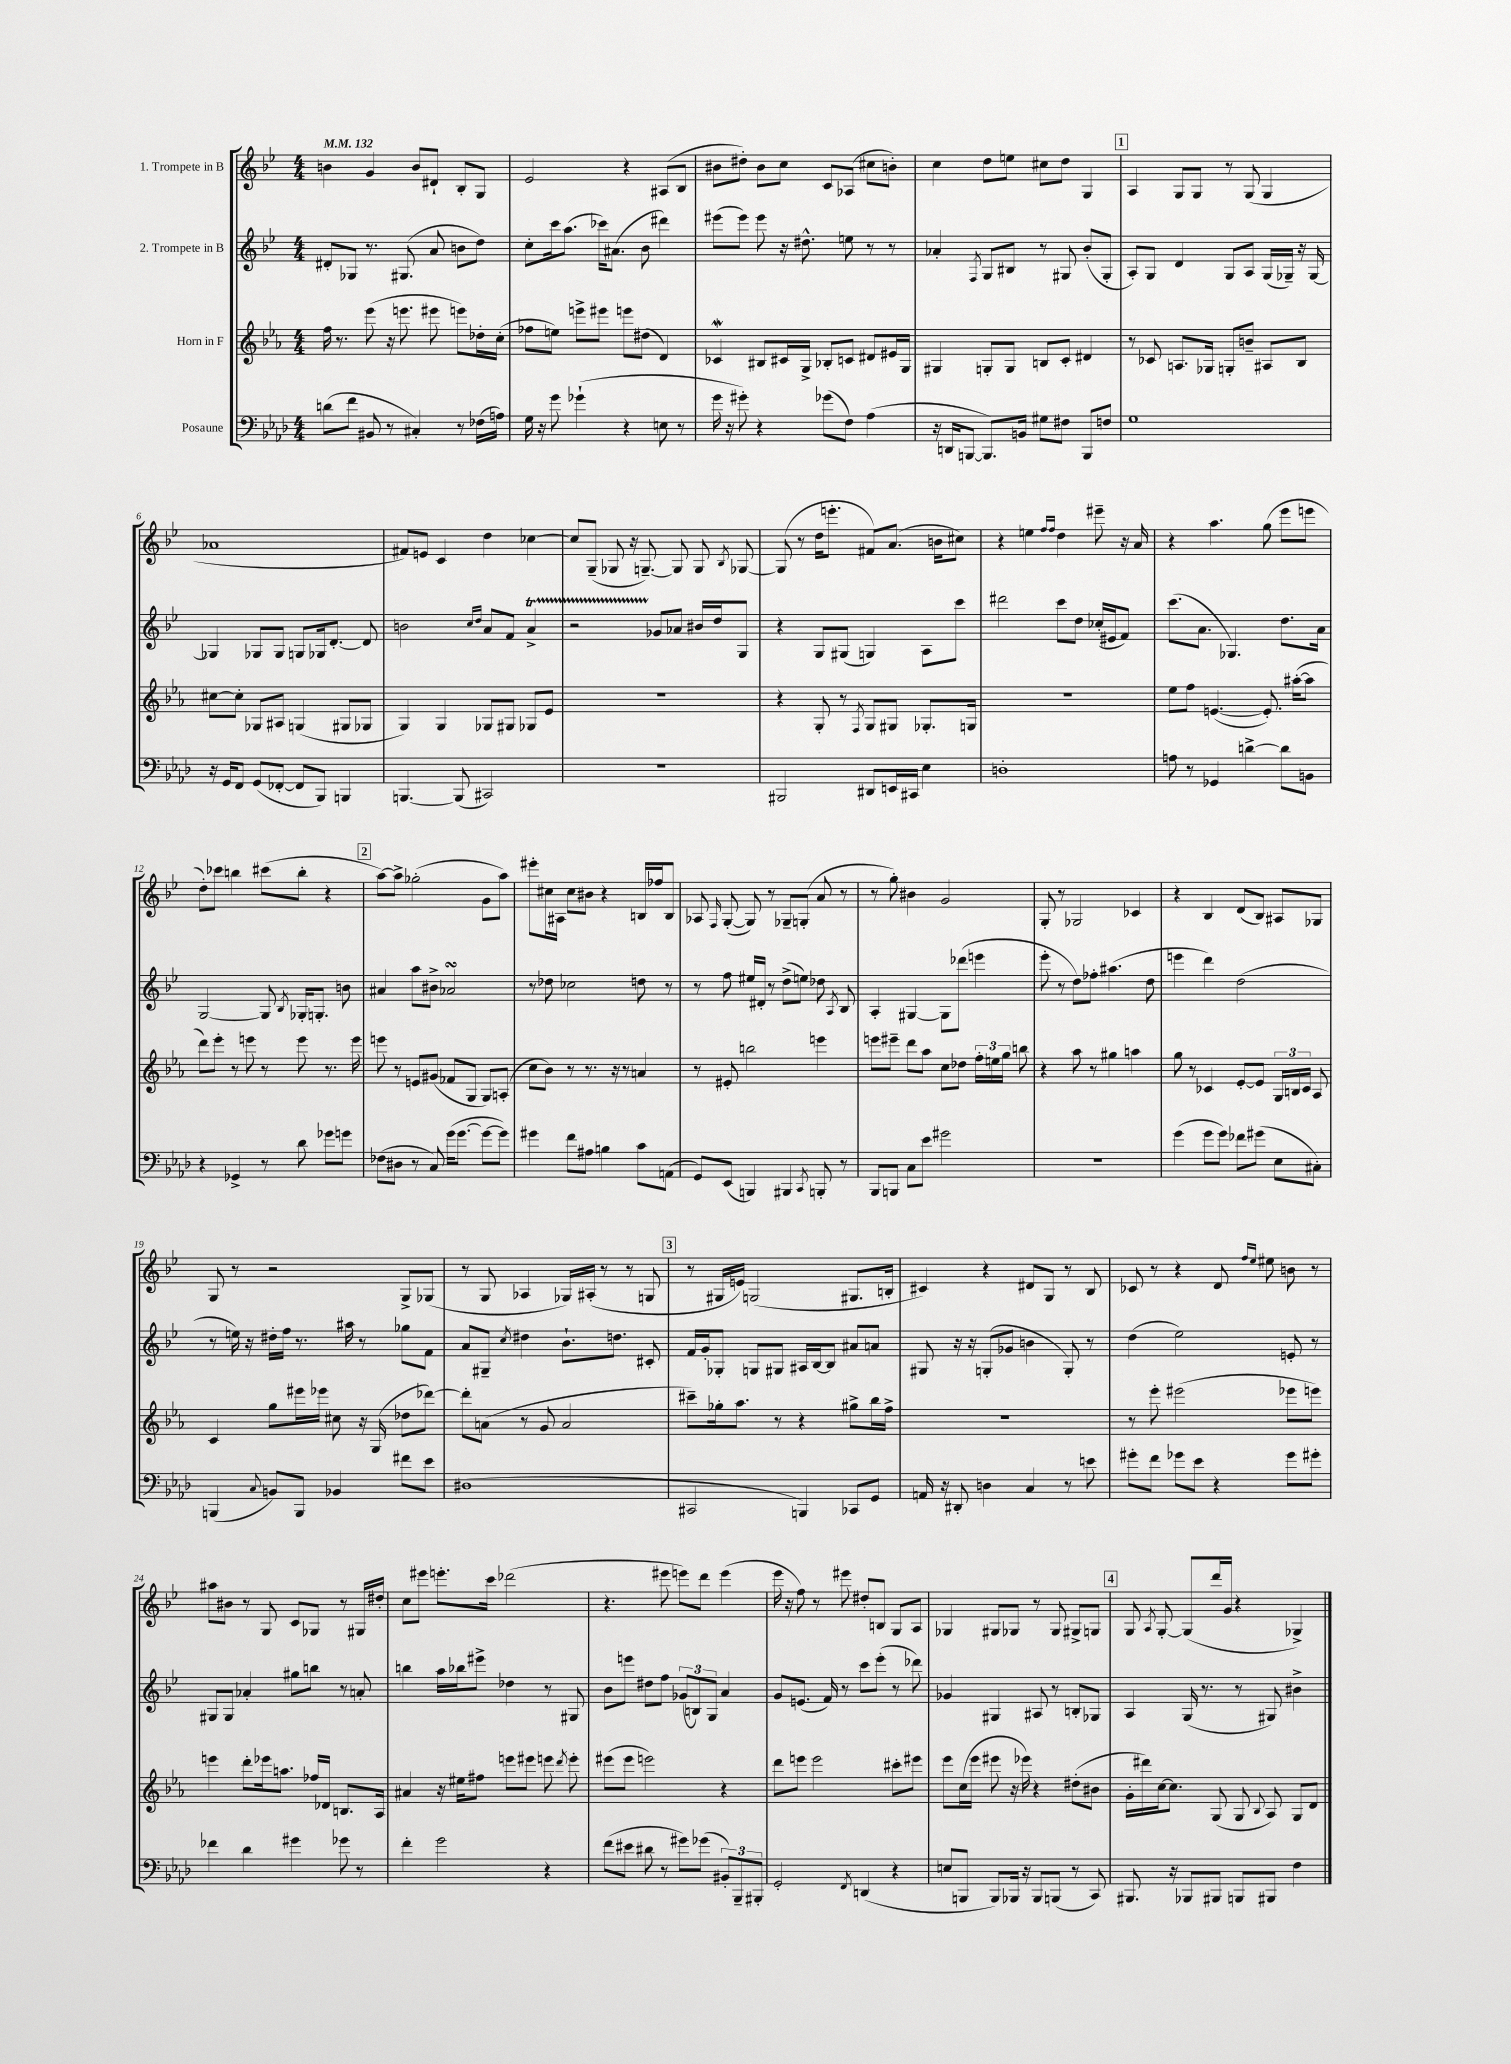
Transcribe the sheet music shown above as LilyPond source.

<<
\new StaffGroup <<
\new Staff = "s0" \with { instrumentName = "1. Trompete in B" } {
    \clef treble \key bes \major \numericTimeSignature \time 4/4 \tempo 4 = 132
    \autoBeamOff b'4 g'4 b'8[ dis'8]-! bes8[-. g8] |
    ees'2 r4 ais8[( bes8] |
    bis'8[ dis''8]-.) bis'8[ c''8] c'8[ aes8]( cis''8[ b'8]-.) |
    c''4 d''8[ e''8] cis''8[ d''8] g4 |
    \mark \markup { \box "1" } a4 g8[ g8] r8 g8( g4 |
    aes'1 |
    fis'8[) e'8] c'4 d''4 ces''4~ |
    ces''8[ g8]--( ges8 r16 g8.~--) g8 g8 \acciaccatura { bes8 } ges8~ |
    ges8( r8 d''16[ e'''8.]-. fis'8[) a'8.]( b'16[ cis''8]) |
    r4 e''4 \grace { f''16[ f''16] } d''4 eis'''8-- r16 a'16 |
    r4 a''4. g''8( ees'''8[ e'''8] |
    d''8[-.) ces'''8] b''4 cis'''8[( b''8]-. r4 |
    \mark \markup { \box "2" } a''8[~) a''8]-> ges''2-.( g'8[ a''8]) |
    eis'''8[-. cis''16 ais16] cis''8[ bis'8] r4 b16[ fes''16 b8] |
    aes8 \grace { f16 } g8~-.( g8) r8 ges8[-- g8]-.( a'8 r8 |
    r8 g''8-.) bis'4 g'2 |
    g8-. r8 ges2 ces'4 |
    r4 bes4 d'8[( bes8]) ais8[ ges8] |
    g8 r8 r2 g8[-> ges8]( |
    r8 g8 aes4 ges16[) ais16]-.( r8 r8 g8 |
    \mark \markup { \box "3" } r8 gis16[ e'16]) g2( gis8.[ b16]-. |
    cis'4) r4 dis'8[ g8] r8 bes8 |
    ces'8 r8 r4 d'8 \grace { f''16[ ees''16] } eis''8 b'8 r8 |
    ais''8[ bis'8] r8 g8 c'8[ ges8] r8 gis16[ dis''16]-. |
    c''8[ eis'''8] e'''8.[-. c'''16] des'''2( |
    r4. eis'''8 e'''8[) d'''8] e'''4( |
    ees'''16 r16 f''8) r8 eis'''8 dis''8[-. b8] g8[ a8] |
    ges4 gis8[ ges8] r8 ges8 gis8[-> g8] |
    \mark \markup { \box "4" } g8 \acciaccatura { a8 } g8~-. g8[( d'''16 g'16] r4 ges4->) \bar "|." |
}
\new Staff = "s1" \with { instrumentName = "2. Trompete in B" } {
    \clef treble \key bes \major \numericTimeSignature \time 4/4
    \autoBeamOff dis'8[-. ges8] r8. gis8.( a'8 b'8[ d''8]) |
    c''8[-. c'''16 a''8.]( ces'''16[) ais'8.]( bes'8 dis'''4) |
    eis'''8[( eis'''8]) eis'''8 r16 dis''8.-^ e''8 r8 r8 |
    aes'4-. \acciaccatura { f8 } g8[ bis8] r8 gis8 bes'8[-.( gis8]-. |
    \mark \markup { \box "1" } a8[-.) g8] d'4 g8[ a8] g16[( ges16]--) r16 ges16~ |
    ges4 ges8[ ges8] g8[ ges16 d'8.]~-. d'8 |
    b'2 \grace { c''16[ d''16] } a'8[ f'8] a'4->\startTrillSpan |
    r2 ges'8[\stopTrillSpan aes'8] bis'16[ d''16 g8] |
    r4 g8[ gis8]( g4) a8[ c'''8] |
    dis'''2 c'''8[ d''8] ces''16[-.( eis'16 f'8]) |
    c'''8.[( a'8.] ges4.) d''8.[ a'16] |
    g2~ g8 \acciaccatura { bes8 } ges16[-. g8.]-. b'8 |
    \mark \markup { \box "2" } ais'4 a''8[ bis'8]-> aes'2\turn |
    r8 des''8 ces''2 d''8 r8 |
    r8 f''8 eis''16[ dis'16]-. r8 d''8[->( e''8]) des''8 \acciaccatura { a8 } bes8 |
    a4-. gis4~ gis8[ des'''8]( e'''4 |
    ees'''8-. r8 d''8[) fes''8]-. ais''4.( d''8 |
    e'''4 d'''4) d''2( |
    r8 e''16) r16 dis''16[-. f''16] r8. ais''16 r8 ges''8[ f'8] |
    a'8[ gis8]-- \acciaccatura { c''8 } dis''4 bes'8.[-! d''8.] cis'8-. |
    \mark \markup { \box "3" } f'16[ g'16-. ges8]-. g8[ gis8] ais16[ bes16~ bes8] ais'8[ a'8] |
    gis8 r16 r16 g8[-.( ges'8] b'4 g8-.) r8 |
    d''4( ees''2) e'8-. r8 |
    gis8[ gis8] aes'4-. gis''8[ b''8] r8 a'8-. |
    b''4 a''16[ bes''16 eis'''8]-> des''4 r8 gis8 |
    bes'8[ e'''8] dis''8[ f''8] \tuplet 3/2 { ges'8[( b8) g8] } a'4 |
    g'8[ e'8.]( f'16) r8 c'''8[ ees'''8]-.( r8 des'''8) |
    ges'4 gis4 ais8 r8 b8[-. ges8] |
    \mark \markup { \box "4" } a4 g16( r8. r8 gis8) bis'4-> \bar "|." |
}
\new Staff = "s2" \with { instrumentName = "Horn in F" } {
    \clef treble \key ees \major \numericTimeSignature \time 4/4
    \autoBeamOff f''16 r8. ees'''8( r16 e'''8. eis'''8 e'''8[) des''16-. c''16]-.( |
    fes''8[ e''8]) e'''8[-> eis'''8] e'''8[ dis''8]( d'4) |
    ces'4\mordent bis8[ cis'16 g16]-> bes8[-. c'8] dis'8[ eis'16 g16] |
    gis4 g8[-. g8] b8[ c'8]-. dis'4 |
    \mark \markup { \box "1" } r8 ces'8 a8.[ ges16] g8[-. b'8]-- ais8[ bes8] |
    cis''8[~ cis''8]-. ges8[ ais8] g4( gis8[ ges8] |
    g4) g4 ges8[ gis8] ges8[ ees'8] |
    R1 |
    r4 g8-. r8 \acciaccatura { f8 } g8[ gis8] ges8.[-. g16] |
    R1 |
    ees''8[ f''8] e'4.~( e'8.-.) ais''16[~-.( ais''8] |
    d'''8[) ees'''8]-. r8 e'''8 r8 e'''8 r8. e'''16 |
    \mark \markup { \box "2" } e'''8 r8 e'8[ gis'8]( fes'8[ g8] g8[) a8]-.( |
    c''8[ bes'8]) r8 r8. r16 r8 a'4 |
    r8 eis'8-. b''2 e'''4 |
    e'''8[ eis'''8]-- d'''8[ aes''8] c''8[ des''8] \tuplet 3/2 { f''16[-. e''16 g''16] } b''8 |
    r4 aes''8 r8 gis''4 a''4 |
    g''8 r8 ces'4 ees'8[~-. ees'8] \tuplet 3/2 { g16[ b16 ces'16] } aes8 |
    c'4 g''8[ eis'''16 ees'''16] cis''8 r16 g16( des''8[ des'''8]~) |
    des'''8[-. a'8]( r8 g'8 a'2 |
    \mark \markup { \box "3" } cis'''8[--) ges''16-. aes''8.] r8 r4 gis''8[-> bes''16 f''16]-> |
    R1 |
    r8 ees'''8-. eis'''2( ees'''8[ e'''8]) |
    e'''4 d'''8[-. ees'''16 a''8.] fes''16[ des'16] b8.[ aes16] |
    ais'4 r16 eis''16[ fis''8] e'''8[ eis'''8] e'''8 \acciaccatura { d'''8 } e'''8-. |
    eis'''8[( eis'''8] e'''2) r4 |
    d'''8[ e'''8] e'''2 cis'''8[-. eis'''8] |
    ees'''8[ c''16( ees'''16] eis'''8 r16 ees'''16) r4 dis''8[-.( bis'8] |
    \mark \markup { \box "4" } g'16[-. dis'''16) c''16~ c''8.] g8( g8 \appoggiatura { bes8 } aes8) g8[ d'8] \bar "|." |
}
\new Staff = "s3" \with { instrumentName = "Posaune" } {
    \clef bass \key aes \major \numericTimeSignature \time 4/4
    \autoBeamOff d'8[( f'8] bis,8 r8 cis4-.) r8 fes16[( a16]) |
    g16 r16 g'8 ges'4-!( r4 e8 r8 |
    g'16 r16 gis'8-.) r4 ges'8[( f8]) aes4( |
    r16 d,16[ b,,8]~ b,,8.[) b,16] gis8[ fis8] b,,8[ f8] |
    \mark \markup { \box "1" } g1 |
    r16 g,16[ f,8] g,8[( fes,8]~-. fes,8[ bes,,8]) b,,4 |
    b,,4.~ b,,8( cis,2) |
    R1 |
    bis,,2 dis,8[ e,16 cis,16] ees4 |
    d1-. |
    a8 r8 ges,4 d'4~-> d'8[ b,8] |
    r4 ges,4-> r8 des'8 ges'8[ g'8] |
    \mark \markup { \box "2" } fes8[( dis8] r8 c8) g'16[( g'8.]~ g'8[~ g'8]) |
    gis'4 f'8[ ais8] b4 c'8[ a,8]( |
    g,8[) ees,8]( b,,4) bis,,4 \acciaccatura { c,8 } b,,8-. r8 |
    bes,,8[ b,,8] c8[ ees'8] gis'2 |
    R1 |
    g'4( g'8[ g'8]) fes'8[ gis'8]( ees8[ cis8]-.) |
    b,,4( \appoggiatura { c8 } b,8[) b,,8] bes,4 fis'8[ ees'8] |
    dis1( |
    \mark \markup { \box "3" } cis,2 b,,4) ces,8[ g,8] |
    a,16 r16 dis,8-. d4 c4 r8 e'8 |
    gis'8[-. f'8] ges'8[ ees'8] r4 ges'8[ gis'8]-. |
    fes'4 des'4 gis'4 ges'8 r8 |
    f'4-. g'2 r4 |
    f'8[( eis'8] dis'8 r8 gis'8[) ges'8]( \tuplet 3/2 { bis,8[-.) bes,,8-- bis,,8]-. } |
    g,2-. \acciaccatura { f,8 } d,4( r4 |
    e8[ b,,8] b,,8[) bes,,16] r16 bes,,8[ b,,8]( r8 c,8) |
    \mark \markup { \box "4" } bis,,8. r16 bes,,8[ bis,,8] b,,8[ bis,,8] f4 \bar "|." |
}
>>
>>
